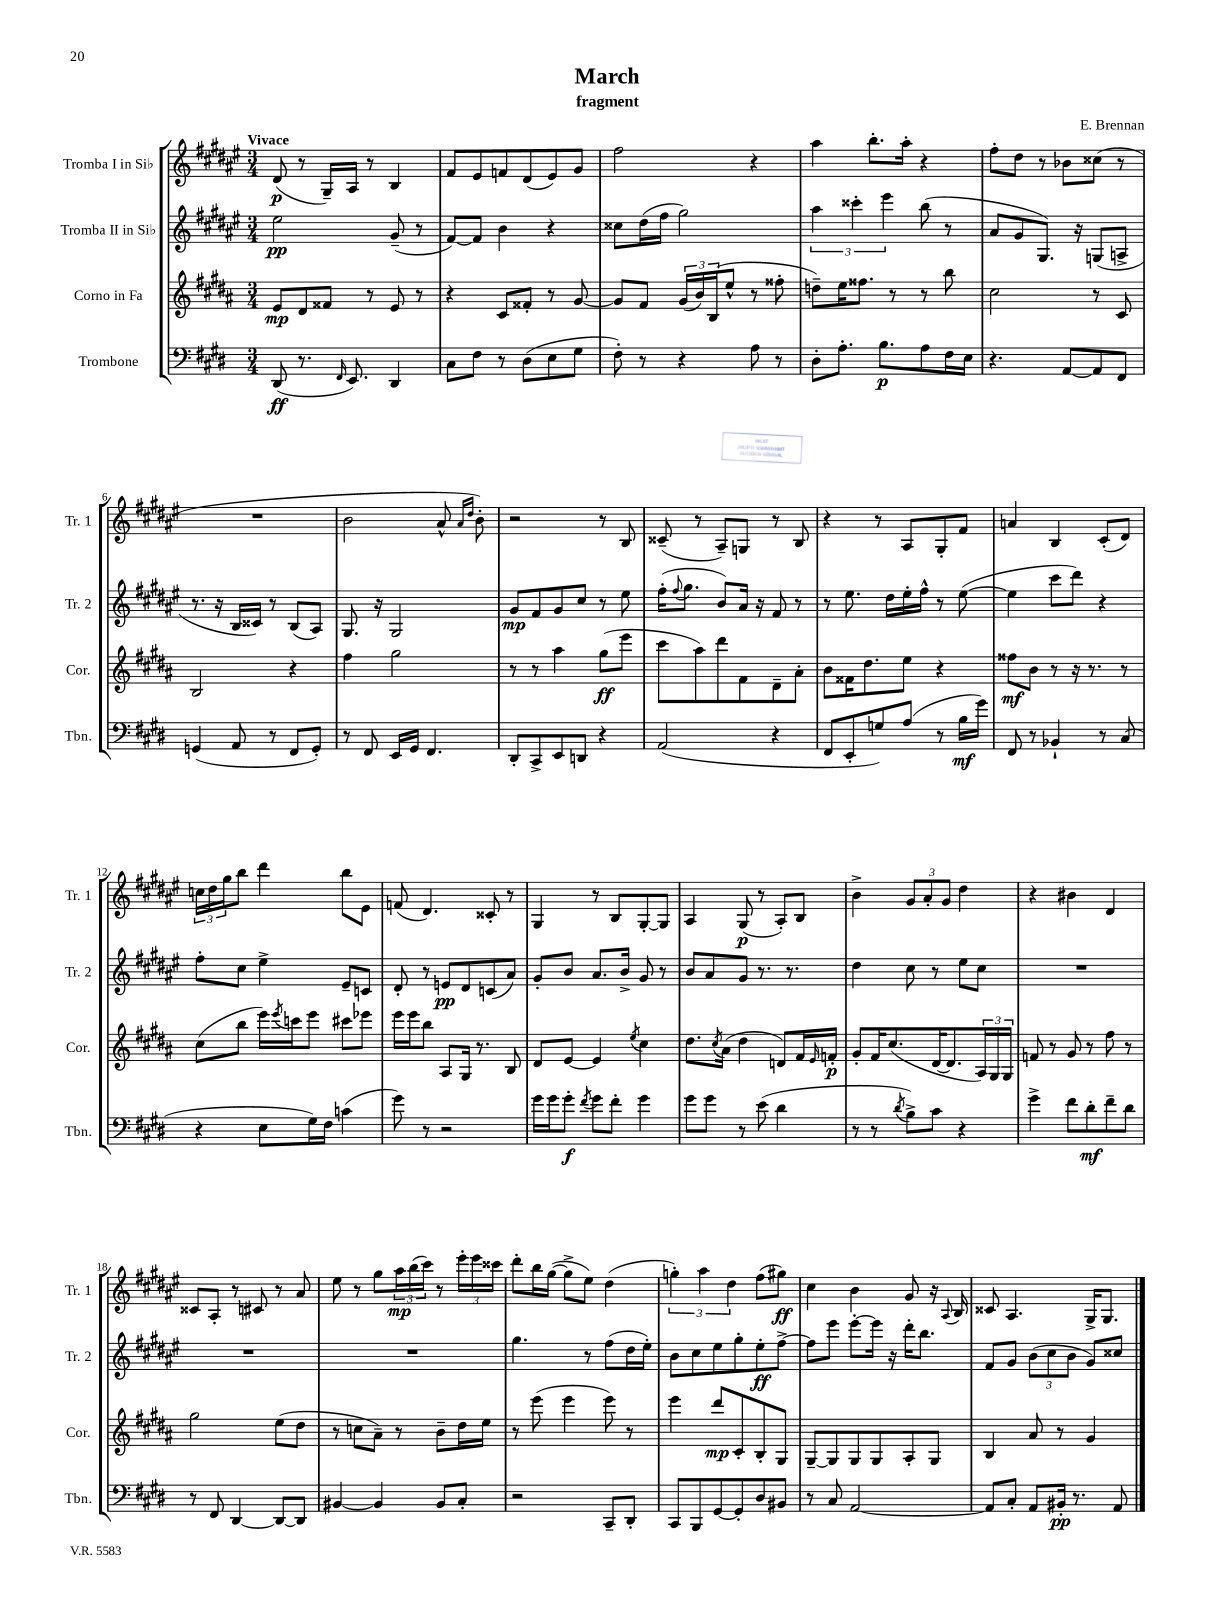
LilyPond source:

\header { title = "March" composer = "E. Brennan" subtitle = "fragment" }
<<
\new StaffGroup <<
\new Staff = "s0" \with { instrumentName = "Tromba I in Sib" shortInstrumentName = "Tr. 1" } {
    \clef treble \key fis \major \numericTimeSignature \time 3/4 \tempo "Vivace"
    dis'8\p( r8 gis16--) ais16 r8 b4 |
    fis'8 eis'8 f'8 dis'8( eis'8) gis'8 |
    fis''2 r4 |
    ais''4 b''8.-. ais''16-. r4 |
    fis''8-. dis''8 r8 bes'8 cisis''8( r8 |
    R2. |
    b'2 ais'8-^ \grace { ais'16 dis''16 } b'8-.) |
    r2 r8 b8 |
    cisis'8--( r8 ais8--) g8 r8 b8 |
    r4 r8 ais8 gis8-. fis'8 |
    a'4 b4 cis'8-.( dis'8) |
    \tuplet 3/2 { c''16 dis''16 gis''16 } b''8 dis'''4 b''8 eis'8 |
    f'8( dis'4.) cisis'8-. r8 |
    gis4 r8 b8 gis8~-. gis8 |
    ais4 gis8\p( r8 ais8-.) b8 |
    b'4-> \tuplet 3/2 { gis'8 ais'8-. gis'8 } dis''4 |
    r4 bis'4 dis'4 |
    cisis'8 ais8-. r8 cis'8 r8 ais'8 |
    eis''8 r8 gis''8 \tuplet 3/2 { ais''16\mp b''16( cis'''16) } r8 \tuplet 3/2 { eis'''16-. eis'''16 cisis'''16 } |
    dis'''8-. b''16 gis''16~( gis''8-> eis''8) dis''4( |
    \tuplet 3/2 { g''4-.) ais''4 dis''4 } fis''8( gis''8\ff) |
    cis''4 b'4 gis'8 r16 \appoggiatura { ais8 } b16 |
    cisis'8 ais4. gis16-> gis8. \bar "|." |
}
\new Staff = "s1" \with { instrumentName = "Tromba II in Sib" shortInstrumentName = "Tr. 2" } {
    \clef treble \key fis \major \numericTimeSignature \time 3/4
    eis''2\pp gis'8--( r8 |
    fis'8~) fis'8 b'4 r4 |
    cisis''8 dis''16( fis''16 gis''2) |
    \tuplet 3/2 { ais''4 cisis'''4-. eis'''4 } b''8( r8 |
    ais'8 gis'8 gis8.) r16 g8( a8-> |
    r8. r16 b16 cisis'16) r8 b8( ais8) |
    gis8. r16 gis2 |
    gis'8\mp fis'8 gis'8 cis''8 r8 eis''8 |
    fis''16-.( \appoggiatura { fis''8 } gis''8. b'8) ais'16 r16 fis'8 r8 |
    r8 eis''8. dis''16 eis''16-. fis''16-^ r8 eis''8~( |
    eis''4 cis'''8 dis'''8) r4 |
    fis''8-. cis''8 eis''4-> eis'8-- c'8 |
    dis'8-. r8 e'8\pp dis'8 c'8( ais'8) |
    gis'8-. b'8 ais'8. b'16-> gis'8 r8 |
    b'8 ais'8 gis'8 r8. r8. |
    dis''4 cis''8 r8 eis''8 cis''8 |
    R2. |
    R2. |
    R2. |
    gis''4. r8 fis''8( dis''16 eis''16-.) |
    b'8 cis''8 eis''8 gis''8-. eis''8-.\ff fis''8~-> |
    fis''8 eis'''8 eis'''8~-. eis'''16 r16 dis'''16-. b''8. |
    fis'8 gis'8 \tuplet 3/2 { b'8( cis''8 b'8 } gis'8) cisis''8 \bar "|." |
}
\new Staff = "s2" \with { instrumentName = "Corno in Fa" shortInstrumentName = "Cor." } {
    \clef treble \key b \major \numericTimeSignature \time 3/4
    e'8\mp dis'8 fisis'8 r8 e'8 r8 |
    r4 cis'8 fisis'8-. r8 gis'8~ |
    gis'8 fis'8 \tuplet 3/2 { gis'16( b'16) b16( } e''8-^ r8 fisis''8-. |
    d''8--) e''16 fisis''8. r8 r8 b''8 |
    cis''2 r8 cis'8 |
    b2 r4 |
    fis''4 gis''2 |
    r8 r8 ais''4 gis''8\ff( e'''8 |
    cis'''8 ais''8) dis'''8 fis'8 dis'8-- ais'8-. |
    b'8 fisis'16 dis''8. e''8 r4 |
    fisis''8\mf b'8 r8 r16 r8. r8 |
    cis''8( b''8 e'''16) \acciaccatura { e'''8 } c'''16 e'''8 cis'''8 ees'''8 |
    e'''16 e'''16 b''8 ais8 gis16 r8. b8 |
    dis'8 e'8~ e'4 \acciaccatura { e''8 } cis''4 |
    dis''8. \acciaccatura { cis''8 } ais'16( dis''4 d'8) fis'16 \grace { e'16 } f'16-.\p |
    gis'8-. fis'16 cis''8.( dis'16~ dis'8. \tuplet 3/2 { ais16) gis16 gis16 } |
    f'8 r8 gis'8 r8 fis''8 r8 |
    gis''2 e''8( dis''8 |
    r8 c''8 ais'8--) r8 b'8-- dis''16 e''16 |
    r8 e'''8( e'''4 e'''8) r8 |
    e'''4 dis'''8\mp cis'8-. b8-. gis8 |
    gis8~-- gis8 gis8 gis8 ais8-. gis8 |
    b4 ais'8 r8 gis'4 \bar "|." |
}
\new Staff = "s3" \with { instrumentName = "Trombone" shortInstrumentName = "Tbn." } {
    \clef bass \key e \major \numericTimeSignature \time 3/4
    dis,8\ff( r8. \grace { fis,16 } e,8.) dis,4 |
    cis8 fis8 r8 dis8( e8 gis8 |
    fis8-.) r8 r4 a8 r8 |
    dis8-. a8.-. b8.\p a8 fis16 e16 |
    r4. a,8~ a,8 fis,8 |
    g,4( a,8 r8 fis,8 g,8-.) |
    r8 fis,8 e,16 gis,16 fis,4. |
    dis,8-. cis,8-> e,8 d,8 r4 |
    a,2( r4 |
    fis,8 e,8-. g8) a8( r8 b16\mf gis'16) |
    fis,8 r8 bes,4-! r8 cis8( |
    r4 e8 gis16) fis16 c'4( |
    gis'8) r8 r2 |
    gis'16 gis'16 gis'8-.\f \acciaccatura { fis'8 } gis'8 fis'8-. gis'4 |
    gis'8 gis'8 r8 e'8( dis'4 |
    r8 r8 \acciaccatura { dis'8 } b8->) cis'8 r4 |
    gis'4-> fis'8 dis'8-.\mf fis'8-- dis'8 |
    r8 fis,8 dis,4~ dis,8~ dis,8 |
    bis,4~ bis,4 bis,8 cis8-. |
    r2 cis,8-- dis,8-. |
    cis,8 b,,8 gis,8~ gis,8-. dis8 bis,8 |
    r8 cis8 a,2~ |
    a,8 cis8-. a,8 bis,16-.\pp r8. a,8 \bar "|." |
}
>>
>>
